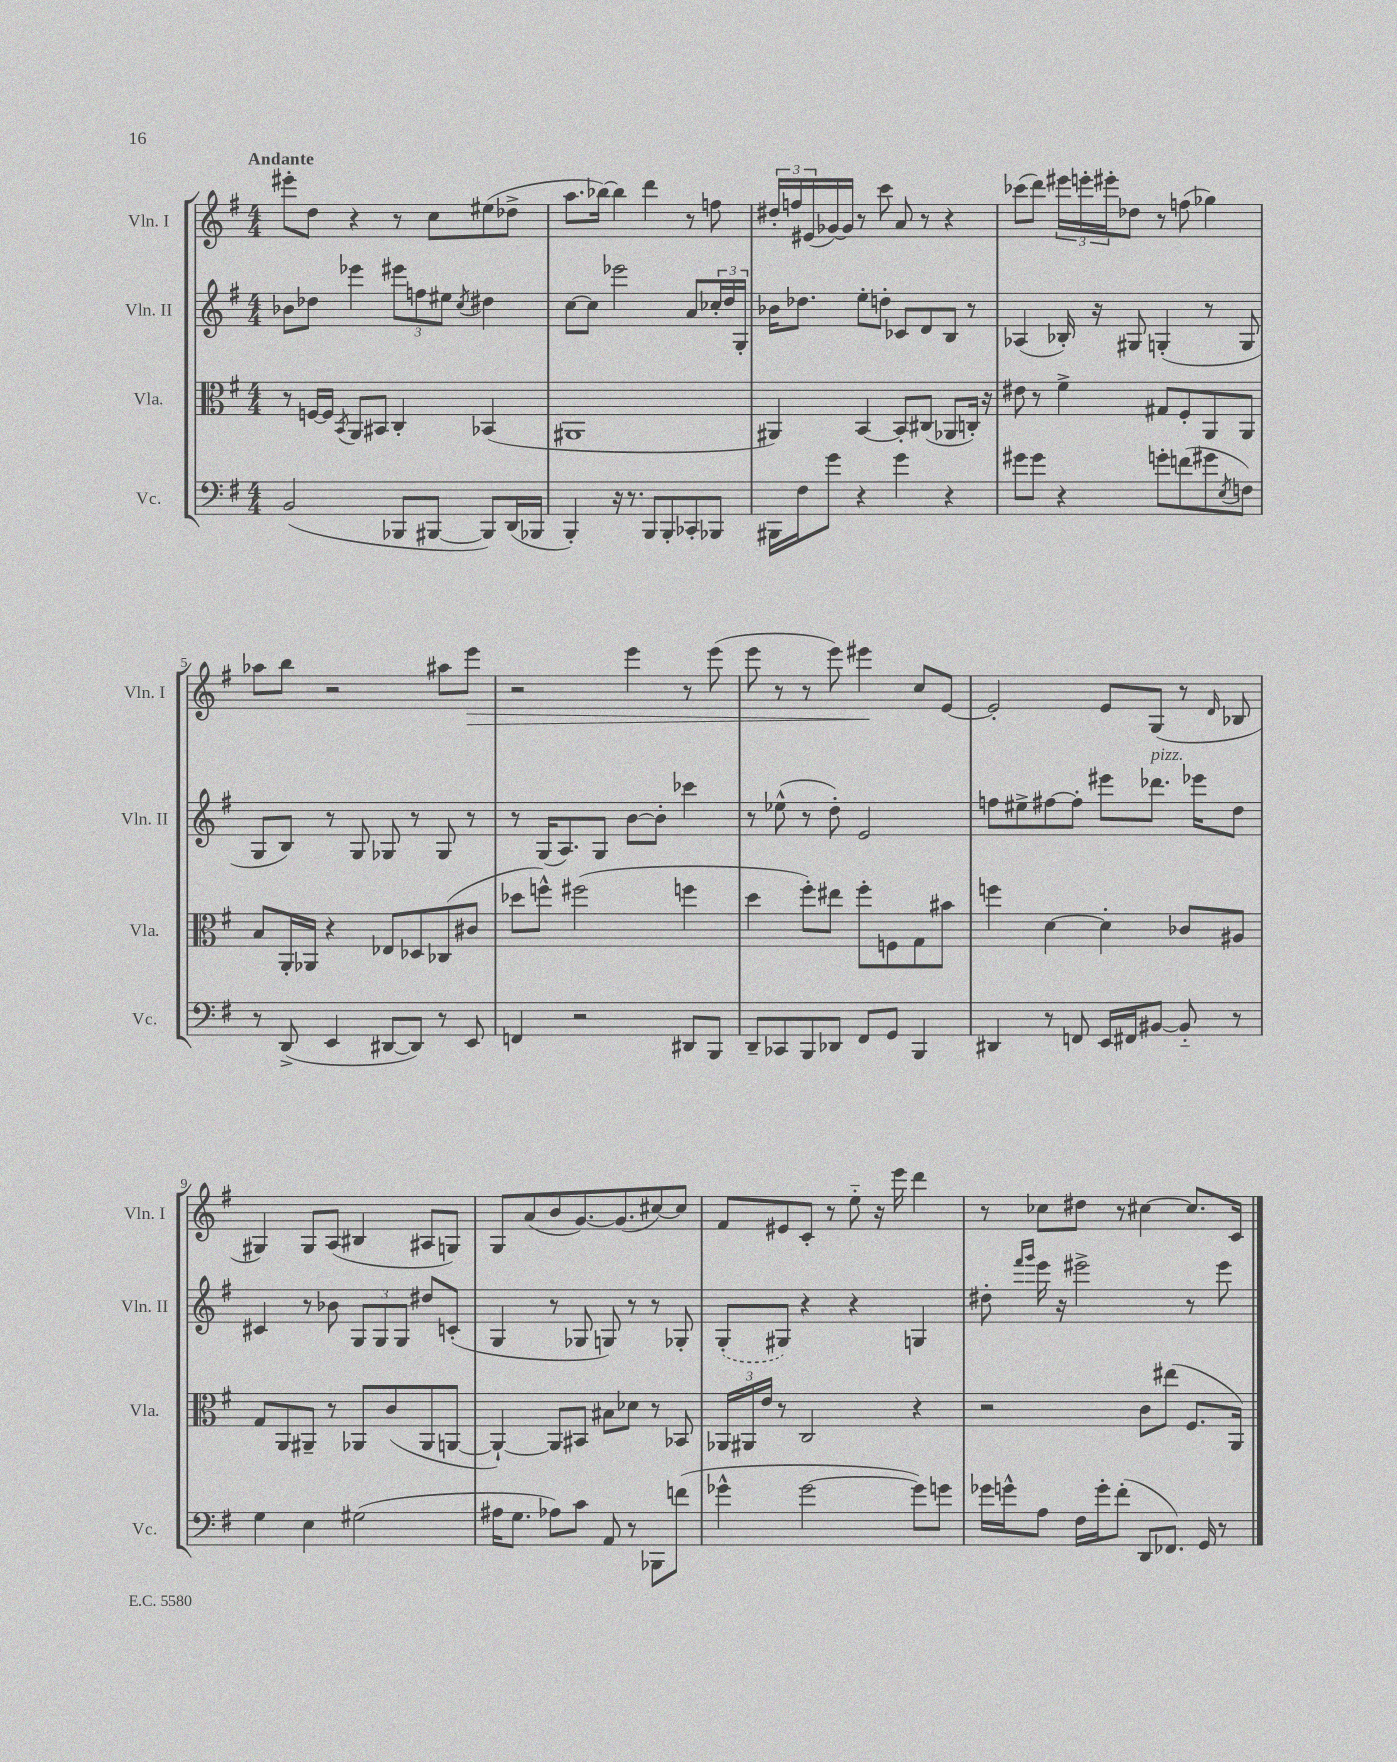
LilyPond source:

<<
\new StaffGroup <<
\new Staff = "s0" \with { instrumentName = "Vln. I" shortInstrumentName = "Vln. I" } {
    \clef treble \key g \major \numericTimeSignature \time 4/4 \tempo "Andante"
    eis'''8-. d''8 r4 r8 c''8 eis''8( des''8-> |
    a''8. bes''16~) bes''4 d'''4 r8 f''8 |
    \tuplet 3/2 { dis''16-. f''16 eis'16( } ges'16~) ges'16 r8 c'''8 a'8 r8 r4 |
    ces'''8( d'''8) \tuplet 3/2 { eis'''16 e'''16-. eis'''16-. } des''8 r8 f''8( ges''4) |
    aes''8 b''8 r2 ais''8 e'''8\> |
    r2 e'''4 r8 e'''8( |
    e'''8 r8 r8 e'''8) eis'''4\! c''8 e'8~ |
    e'2-. e'8 g8( r8 \grace { d'16 } bes8 |
    gis4) gis8 a8( bis4 ais8 g8) |
    g8 a'8( b'8 g'8.~) g'8.( cis''8~) cis''8 |
    fis'8 eis'8 c'8-. r8 e''8-_ r16 e'''16 d'''4 |
    r8 ces''8 dis''8 r8 cis''4~ cis''8. c'16 \bar "|." |
}
\new Staff = "s1" \with { instrumentName = "Vln. II" shortInstrumentName = "Vln. II" } {
    \clef treble \key g \major \numericTimeSignature \time 4/4
    bes'8 des''8 ees'''4 \tuplet 3/2 { eis'''8 f''8 eis''8 } \acciaccatura { c''8 } dis''4 |
    c''8~ c''8 ees'''2 a'8 \tuplet 3/2 { ces''16-. d''16 g16-. } |
    bes'16 des''8. e''8-. d''8-. ces'8 d'8 b8 r8 |
    aes4( bes16-.) r16 gis8 g4-.( r8 g8 |
    g8 b8) r8 g8 ges8 r8 ges8 r8 |
    r8 g16( a8.) g8 b'8~ b'8-. ces'''4 |
    r8 ees''8-^( r8 d''8-.) e'2 |
    f''8 eis''8-> fis''8~ fis''8-. eis'''8 des'''8.^\markup { \italic "pizz." } ees'''16 d''8 |
    cis'4 r8 bes'8 \tuplet 3/2 { g8 g8 g8 } dis''8 c'8-.( |
    g4 r8 ges8 g8) r8 r8 ges8-. |
    \once \slurDashed g8-.( gis8) r4 r4 g4 |
    dis''8-. \grace { fis'''16 g'''16 } e'''16 r16 eis'''2-> r8 eis'''8 \bar "|." |
}
\new Staff = "s2" \with { instrumentName = "Vla." shortInstrumentName = "Vla." } {
    \clef alto \key g \major \numericTimeSignature \time 4/4
    r8 f16~ f16 \acciaccatura { b,8 } a,8 bis,8 c4-. bes,4( |
    ais,1 |
    ais,4) b,4~ b,8-. cis8( aes,8 c16-.) r16 |
    eis'8 r8 fis'4-> gis8 fis8-. a,8 a,8 |
    b8 a,16-. aes,16 r4 ees8 des8 ces8( cis'8 |
    des''8 f''8-^) fis''2( f''4 |
    d''4 fis''8-.) eis''8 fis''8-. f8 g8 bis'8 |
    f''4 d'4~ d'4-. ces'8 ais8 |
    g8 a,8 ais,8-- r8 aes,8 c'8( aes,8 a,8~ |
    a,4~-!) a,8 bis,8 bis8 des'8 r8 bes,8 |
    \tuplet 3/2 { aes,16 ais,16 e'16 } r8 c2 r4 |
    r2 c'8 eis''8( fis8. a,16) \bar "|." |
}
\new Staff = "s3" \with { instrumentName = "Vc." shortInstrumentName = "Vc." } {
    \clef bass \key g \major \numericTimeSignature \time 4/4
    b,2( bes,,8 bis,,8~ bis,,8) d,16( bes,,16 |
    b,,4-.) r16 r8. b,,8 b,,8-. ces,8-. bes,,8 |
    bis,,16 fis16 g'8 r4 g'4 r4 |
    gis'8 gis'8 r4 g'8-. f'8( gis'8 \acciaccatura { e8 } f8) |
    r8 d,8->( e,4 dis,8~ dis,8) r8 e,8 |
    f,4 r2 dis,8 b,,8 |
    d,8-- ces,8 b,,8 des,8 fis,8 g,8 b,,4 |
    dis,4 r8 f,8 e,16 fis,16 bis,8~ bis,8-_ r8 |
    g4 e4 gis2( |
    ais16 g8. aes8) c'8 a,8 r8 bes,,8 f'8( |
    ges'4-^ ges'2~ ges'8) g'8 |
    ges'16 g'16-^ a8 fis16 g'16-. fis'8-.( d,8 fes,8.) g,16 r8 \bar "|." |
}
>>
>>
